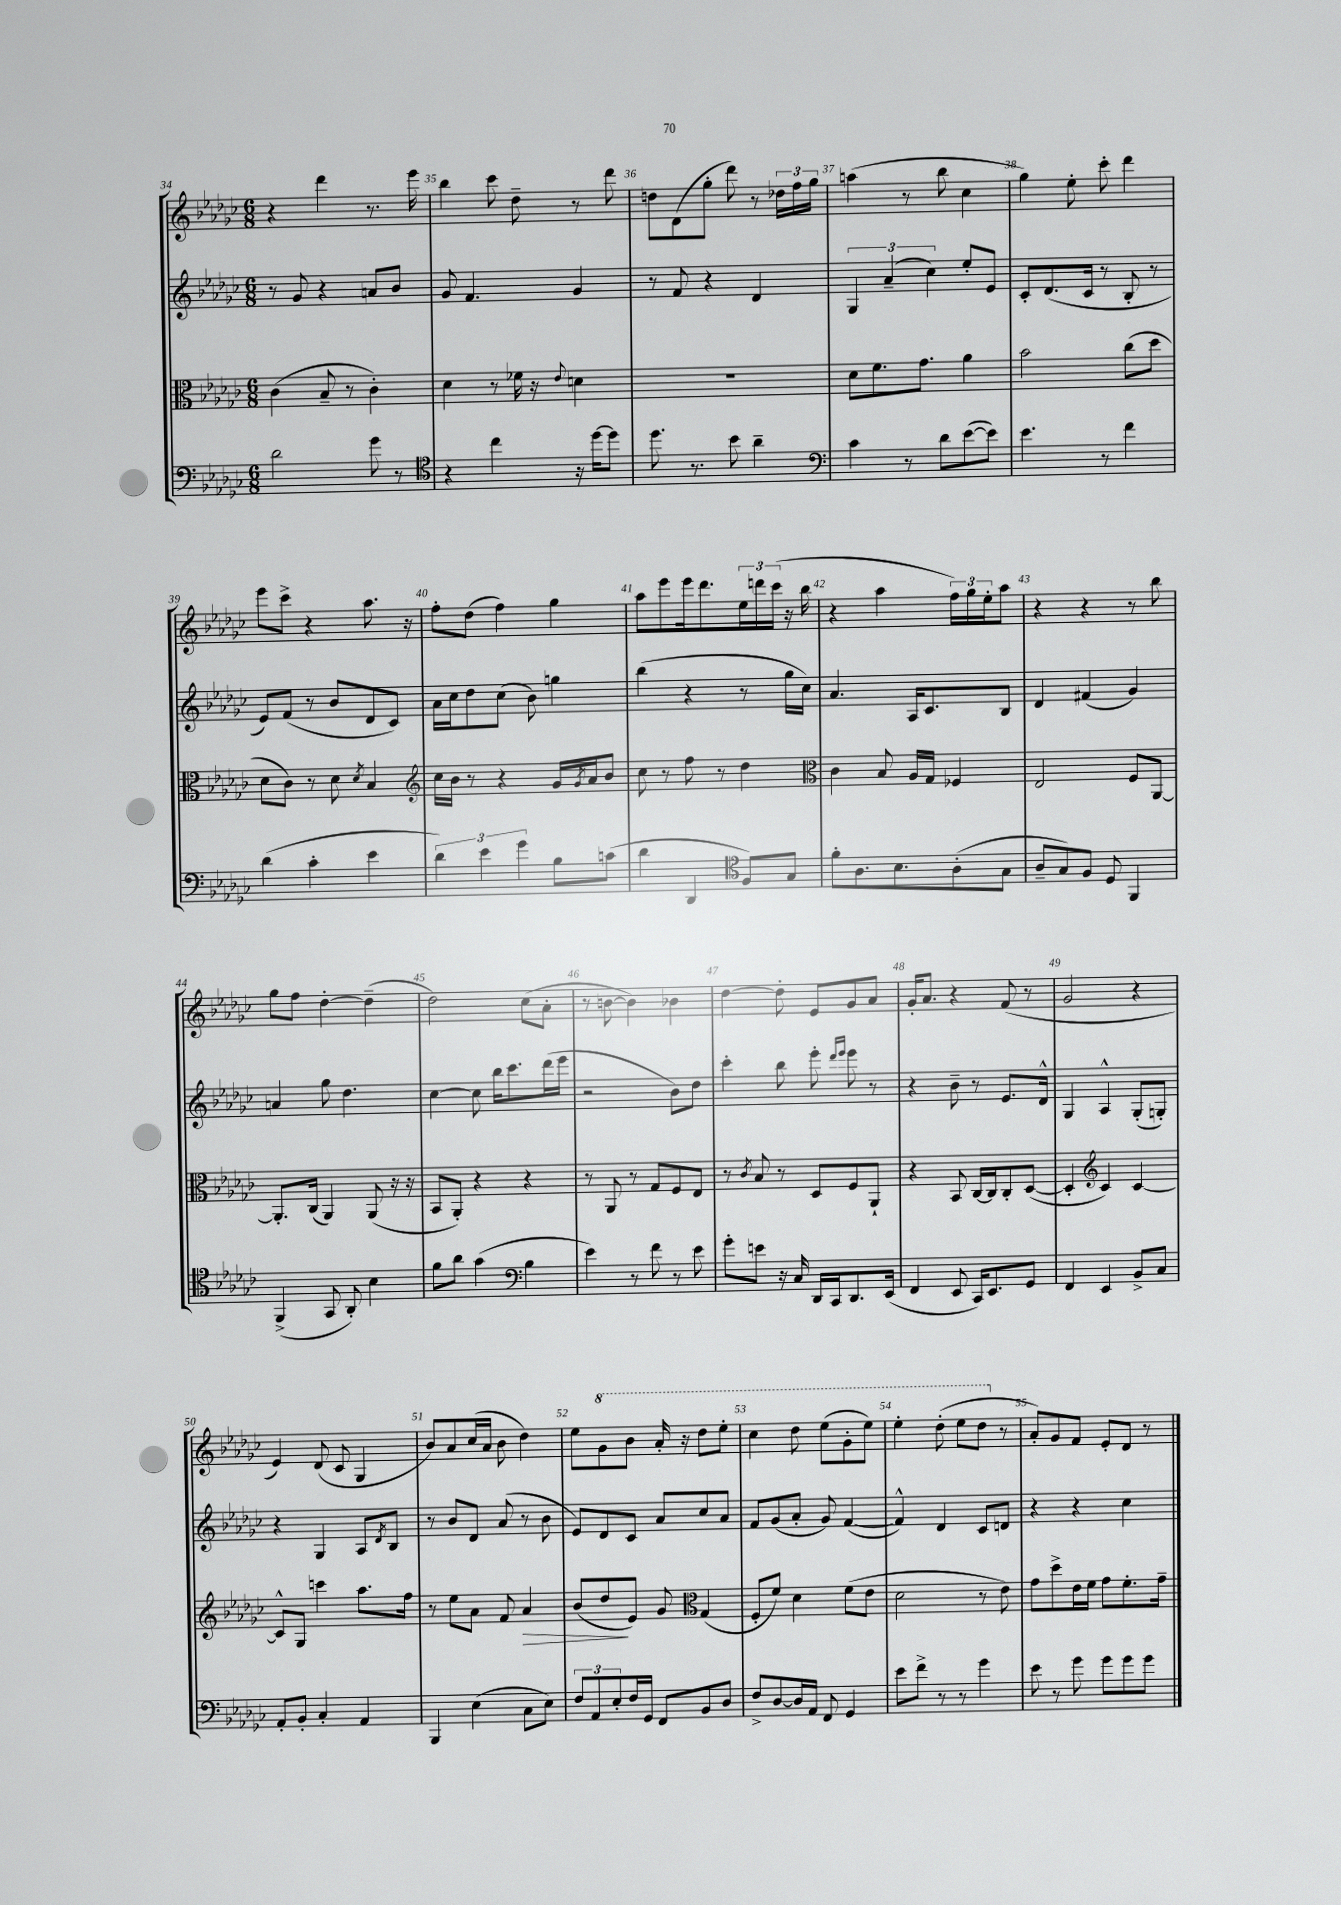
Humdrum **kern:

**kern	**kern	**dynam	**kern	**kern
*part4	*part3	*part3	*part2	*part1
*staff4	*staff3	*staff3	*staff2	*staff1
*clefF4	*clefC3	*	*clefG2	*clefG2
*k[b-e-a-d-g-c-]	*k[b-e-a-d-g-c-]	*	*k[b-e-a-d-g-c-]	*k[b-e-a-d-g-c-]
*M6/8	*M6/8	*	*M6/8	*M6/8
=34	=34	=34	=34	=34
2d-\	(4c-\	.	8r	4r
.	.	.	8g-/	.
.	8B-~/	.	4r	4ddd-\
.	8r	.	.	.
8g-\	4c-'\)	.	8an/L	8.r
8r	.	.	8b-/J	.
.	.	.	.	16eee-\
=35	=35	=35	=35	=35
*clefC4	*	*	*	*
4r	4d-\	.	8g-/	4bb-\
.	.	.	4.f/	.
4cc-\	8r	.	.	8ccc-\
.	16f-X\	.	.	8dd-~\
.	16r	.	.	.
.	8qqe-/	.	.	.
16r	4dn\	.	4g-/	8r
[16dd-\KL	.	.	.	.
8dd-\J]	.	.	.	8ddd-\
=36	=36	=36	=36	=36
8.dd-\	2.r	.	8r	8ddn\L
.	.	.	8f/	(8d-\
8.r	.	.	.	.
.	.	.	4r	8gg-'\J
8b-\	.	.	.	8ddd-\)
4a-~\	.	.	4d-/	8r
.	.	.	.	24dd-X\LL
.	.	.	.	24ff\
.	.	.	.	24gg-\JJ
=37	=37	=37	=37	=37
*clefF4	*	*	*	*
4c-\	8d-\L	.	6G-/	(4aan\
.	8.f\	.	.	.
.	.	.	(6a-~/	.
8r	.	.	.	8r
.	8.g-\J	.	.	.
.	.	.	6cc-\)	.
8d-\L	.	.	.	8bb-\
([8e-\	4a-\	.	8ee-'/L	4cc-\
8e-\J])	.	.	8e-/J	.
=38	=38	=38	=38	=38
4.e-\	2b-\	.	8c-'/L	4gg-\)
.	.	.	(8.d-/	.
.	.	.	.	8ee-'\
.	.	.	16c-/Jk	.
8r	.	.	8r	8ccc-'\
4f\	(8cc-\L	.	8B-'/	4ddd-\
.	8dd-\J	.	8r	.
!!LO:LB:g=z
=39	=39	=39	=39	=39
(4d-\	8d-\L	.	8e-/L)	8eee-\L
.	8c-\J)	.	(8f/J	8ccc-^\J
4c-'\	8r	.	8r	4r
.	8d-\	.	8b-/L	.
.	8qd-/	.	.	.
4e-\	4B-/	.	8d-/	8.aa-\
.	.	.	8c-/J)	.
.	.	.	.	16r
=40	=40	=40	=40	=40
*	*clefG2	*	*	*
6d-\)	16cc-\LL	.	16a-\LL	8ff'\L
.	16b-\JJ	.	16cc-\J	.
.	8r	.	8dd-\	(8dd-\J
6e-\	.	.	.	.
.	4r	.	(8cc-\J	4ff\)
6g-\	.	.	.	.
.	.	.	8b-\)	.
8B-\L	16g-/LL	.	4ggn\	4gg-\
.	8qg-/	.	.	.
.	16a-/J	.	.	.
(8cn\J	8b-/J	.	.	.
=41	=41	=41	=41	=41
4d-\	8cc-\	.	(4bb-\	8aa-\L
.	8r	.	.	8eee-\
4DD-/	8ff\	.	4r	16eee-\k
.	.	.	.	8.ddd-\
.	8r	.	.	.
*clefC4	*	*	*	*
8F/L)	4dd-\	.	8r	24ee-\L
.	.	.	.	24dddn\
.	.	.	.	(24ccc-\JJ
8G-/J	.	.	16gg-\LL	16r
.	.	.	16cc-\JJ)	16bb-\
=42	=42	=42	=42	=42
*	*clefC3	*	*	*
8f'\L	4c-\	.	4.a-/	4r
8.A-\	.	.	.	.
.	8B-/	.	.	4aa-\
8.B-\	.	.	.	.
.	16A-/LL	.	16A-/KL	.
.	16G-/JJ	.	8.c-/	.
(8A-'\	4F-X/	.	.	24ff\LL)
.	.	.	.	24gg-\
.	.	.	.	24ee-'\J
8G-\J	.	.	8B-/J	8aa-\J
=43	=43	=43	=43	=43
8A-~/L	2E-/	.	4d-/	4r
8G-/)	.	.	.	.
8F/J	.	.	(4f#X/	4r
8D-/	.	.	.	.
4FF/	8F/L	.	4g-/)	8r
.	[8AA-/J	.	.	8bb-\
!!LO:LB:g=z
=44	=44	=44	=44	=44
(4FF^/	8.AA-'/L]	.	4an/	8gg-\L
.	.	.	.	8ff\J
.	(16C-/Jk	.	.	.
8GG-/	4AA-/)	.	8gg-\	[4dd-'\
8AA-'/)	.	.	4.dd-\	.
4B-\	(8AA-/	.	.	(4dd-~\]
.	16r	.	.	.
.	16r	.	.	.
=45	=45	=45	=45	=45
8f\L	8BB-/L	.	[4cc-\	2dd-\)
8a-\J	8AA-'/J)	.	.	.
(4g-\	4r	.	8cc-\]	.
.	.	.	16bb-\KL	.
.	.	.	8.ccc-\	.
*clefF4	*	*	*	*
4B-\	4r	.	.	(8cc-\L
.	.	.	(16ddd-\L	8a-'\J
.	.	.	16eee-\JJ	.
=46	=46	=46	=46	=46
4e-\)	8r	.	2r	8r
.	8AA-/	.	.	[8bn\
8r	8r	.	.	4b\])
8f\	8G-/L	.	.	.
8r	8F/	.	8b-\L)	4b-X\
8e-\	8E-/J	.	8dd-\J	.
=47	=47	=47	=47	=47
8g-'\L	8r	.	4ccc-'\	[4dd-\
.	8qc-/	.	.	.
8en\J	8B-/	.	.	.
16r	8r	.	8bb-\	8dd-'\]
16C-/	.	.	.	.
16DD-/LL	8D-/L	.	8eee-'\	8e-/L
16CC-/J	.	.	.	.
.	.	.	16qqddd-/LL	.
.	.	.	16qqeee-/JJ	.
8.DD-/	8F/	.	8eee-\	8g-/
.	8AA-`/J	.	8r	8a-/J
(16EE-/Jk	.	.	.	.
=48	=48	=48	=48	=48
4FF/	4r	.	4r	16g-'/KL
.	.	.	.	8.a-/J
8EE-/	8BB-/	.	8b-~\	4r
16CC-/KL)	[16C-/LL	.	8r	.
8.EE-/	16C-/J]	.	.	.
.	8C-'/	.	8.e-/L	(8f/
8GG-/J	([8D-/J	.	.	8r
.	.	.	16d-^^/Jk	.
=49	=49	=49	=49	=49
4FF/	4D-'/]	.	4G-/	2g-/
*	*clefG2	*	*	*
4EE-/	4c-/)	.	4A-^^/	.
8BB-^/L	[4c-/	.	(8G-'/L	4r
8C-/J	.	.	8Gn'/J)	.
!!LO:LB:g=z
=50	=50	=50	=50	=50
8AA-'/L	8c-^^/L]	.	4r	4e-/)
8BB-'/J	8G-/J	.	.	.
4C-'/	4cccn\	.	4G-/	(8d-/
.	.	.	.	8c-/
4AA-/	8.aa-\L	.	8A-/L	4G-/
.	.	.	8qd-/	.
.	.	.	8B-/J	.
.	16ff\Jk	.	.	.
=51	=51	=51	=51	=51
4BBB-/	8r	.	8r	8b-/L)
.	8ee-\L	.	8b-/L	8a-/
(4E-\	8a-\J	.	8d-/J	(16cc-/L
.	.	.	.	16a-/JJ
.	8f/	.	(8a-/	8b-\
!	!	!LO:HP:b	!	!
8C-\L	4a-/	>	8r	4dd-\)
8E-\J)	.	.	8b-\	.
=52	=52	=52	=52	=52
12F/L	(8b-/L	.	8e-/L)	8ee-\L
12AA-/	.	.	.	.
*	*	*	*	*8va
.	8dd-/	.	8d-/	8gg-\
12E-'/	.	.	.	.
16F/L	8e-/J)	]	8c-/J	8bb-\J
16GG-/JJ	.	.	.	.
8FF/L	8g-/	.	8a-/L	16aa-'/
.	.	.	.	16r
*	*clefC3	*	*	*
8BB-/	(4G-/	.	8cc-/	8ddd-\L
8D-/J	.	.	8a-/J	8eee-'\J
=53	=53	=53	=53	=53
8F^/L	8F'/L	.	8f/L	4ccc-\
[8D-/	8f/J)	.	(8g-/	.
16D-/L]	4d-\	.	8a-'/J	8ddd-\
16AA-/JJ	.	.	.	.
8FF/	.	.	8g-/)	(8eee-\L
4GG-/	(8f\L	.	([4f/	8gg-'\
.	8e-\J	.	.	8eee-\J)
=54	=54	=54	=54	=54
8e-\L	2d-\	.	4f^^/])	4eee-'\
8f^\J	.	.	.	.
8r	.	.	4d-/	(8ddd-'\
8r	.	.	.	8eee-\L
4g-\	8r	.	8c-/L	8ddd-\J
*	*	*	*	*X8va
.	8e-\)	.	8dn/J	8r
=55	=55	=55	=55	=55
8e-\	8g-\L	.	4r	8a-'/L)
8r	8dd-^\	.	.	8g-/
8g-\	16e-\L	.	4r	8f/J
.	16f\JJ	.	.	.
8g-\L	8g-\L	.	.	8e-'/L
8g-\	8.f'\	.	4cc-\	8d-/J
8g-\J	.	.	.	8r
.	16g-~\Jk	.	.	.
==	==	==	==	==
*-	*-	*-	*-	*-
